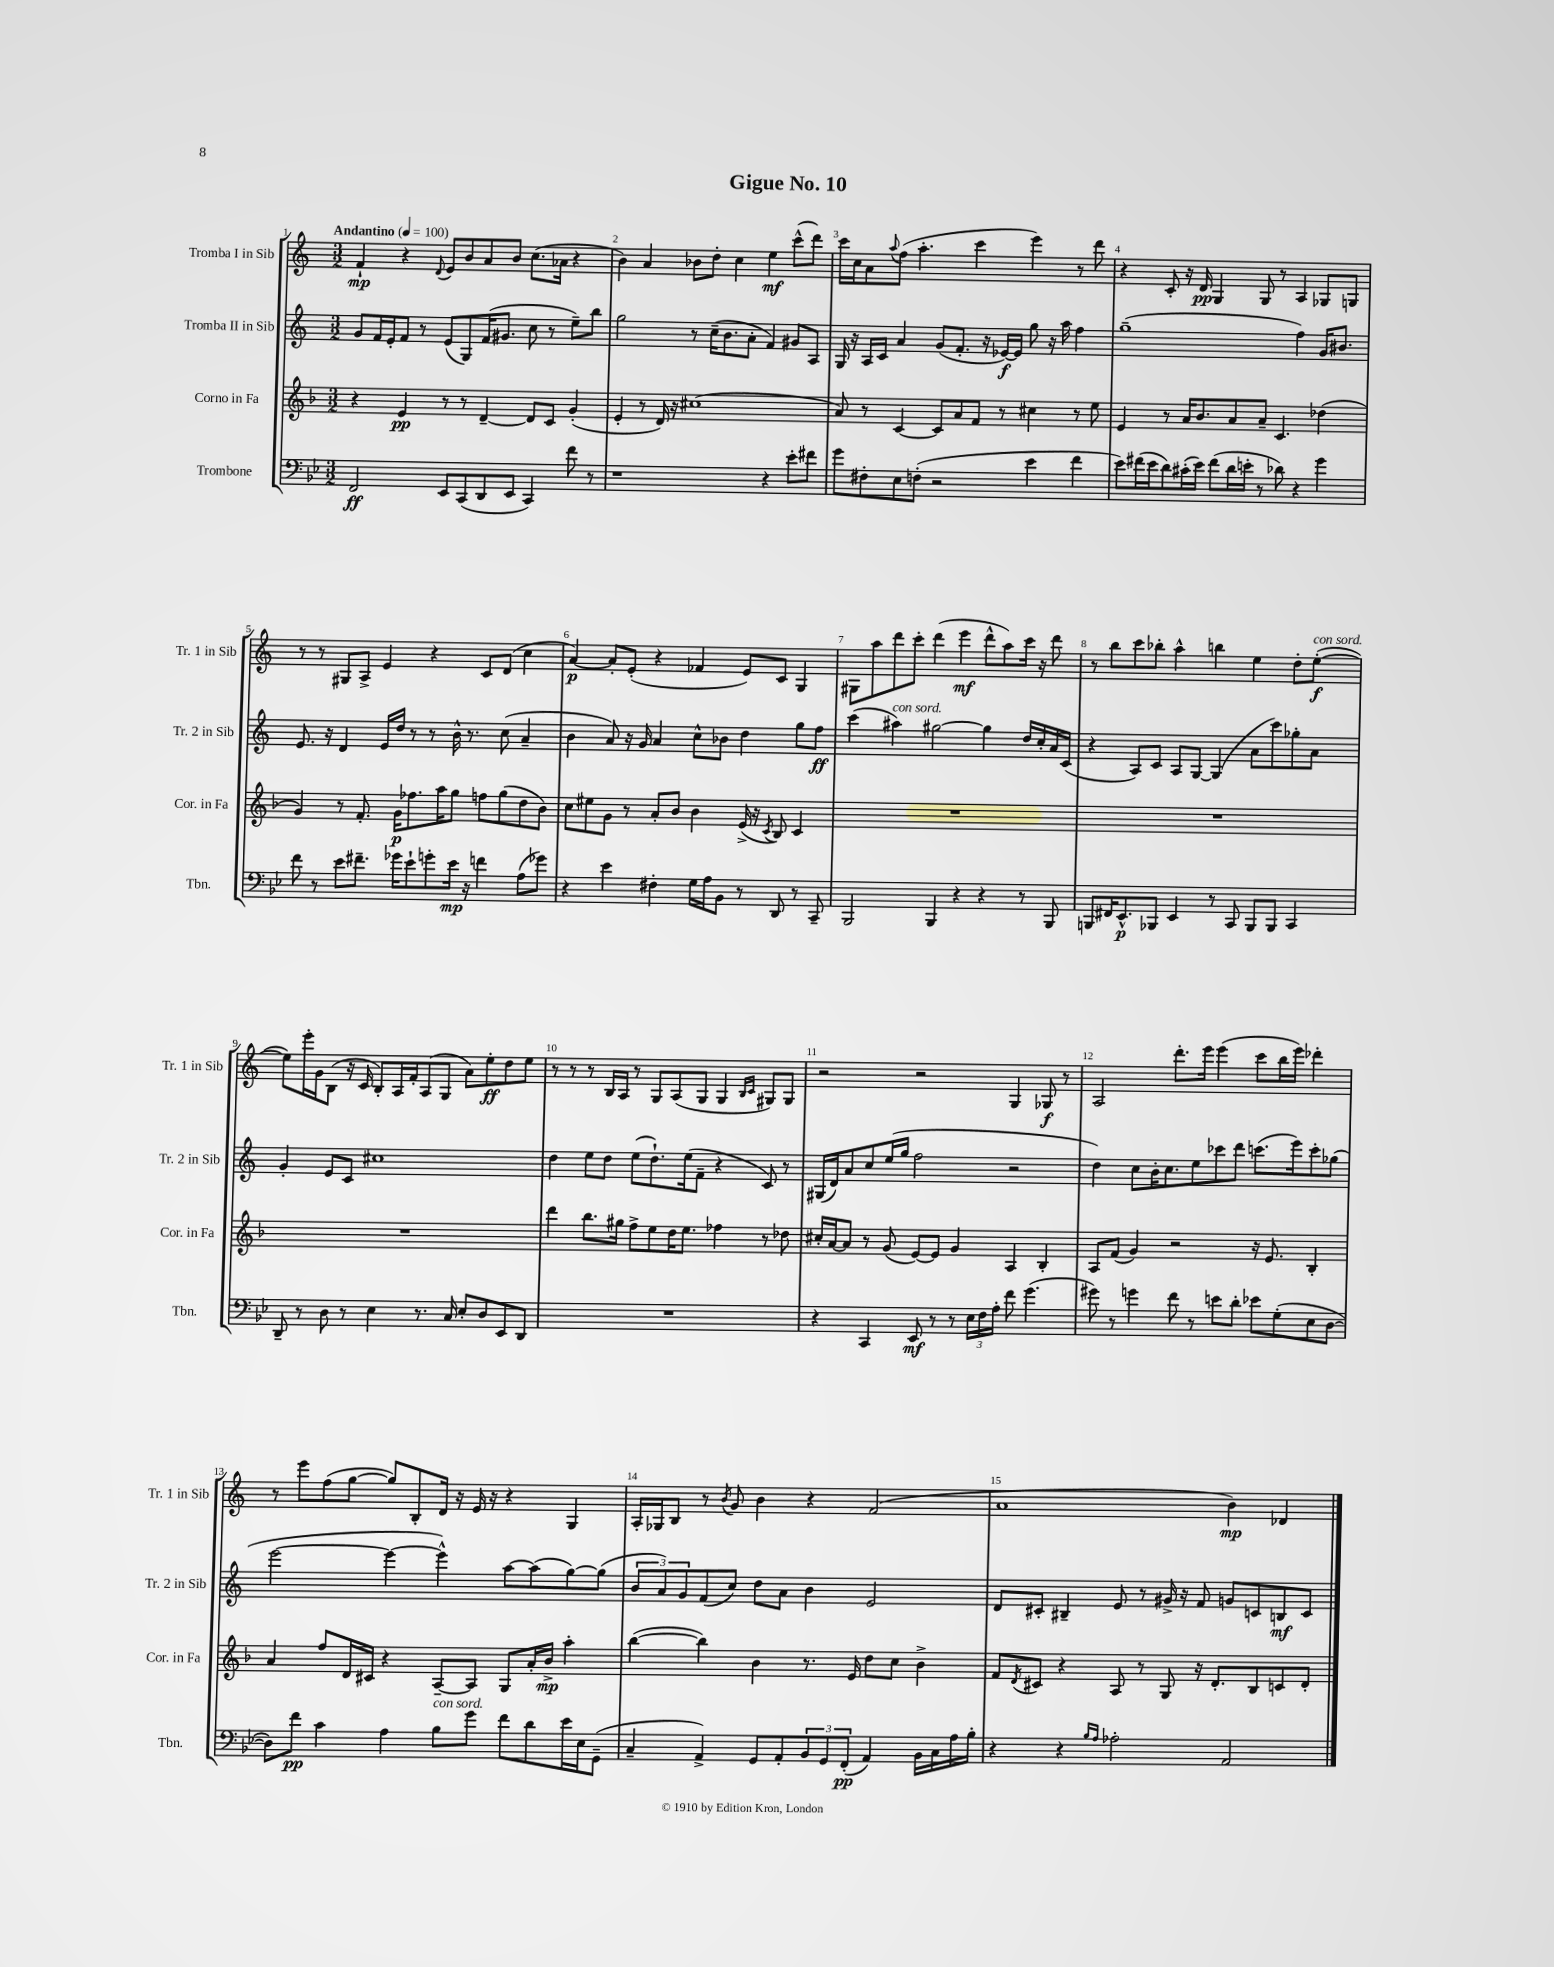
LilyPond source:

\header { title = "Gigue No. 10" }
<<
\new StaffGroup <<
\new Staff = "s0" \with { instrumentName = "Tromba I in Sib" shortInstrumentName = "Tr. 1 in Sib" } {
    \clef treble \key c \major \numericTimeSignature \time 3/2 \tempo "Andantino" 4 = 100
    f'4-!\mp r4 \appoggiatura { d'8 } e'8 b'8 a'8 b'8 c''8.( aes'16 r4 |
    b'4) a'4 bes'8 d''8-. c''4 e''4\mf c'''8-^( d'''8) |
    c'''16 c''16 a'8 \appoggiatura { a''8 } f''8( a''4.-. c'''4 e'''4) r8 d'''8 |
    r4 c'8-. r16 d'16\pp g4 g8 r8 a4 ges8 g8 |
    r8 r8 gis8 a8-> e'4 r4 c'8 d'8( c''4 |
    a'4~\p) a'8-. e'8-.( r4 fes'4 e'8) c'8 g4 |
    gis8 a''8 d'''8 c'''8-. d'''4( e'''4\mf d'''8-^ a''8) c'''16 r16 d'''8 |
    r8 b''8 c'''8 bes''8-. a''4-^ b''4 e''4 d''8-. e''8~-.\f^\markup { \italic "con sord." }( |
    e''8) e'''16-. g'16 b8( r16 c'16 b8-.) a16 f'16-. a8( g8 a'8) e''8-.\ff d''8 e''8 |
    r8 r8 r8 b16 a16 r8 g8 a8( g8 g4 \grace { b16 c'16 } gis8) gis8 |
    r2 r2 g4 ges8\f r8 |
    a2 d'''8.-. e'''16 e'''4( c'''8 b''16 e'''16) des'''4-. |
    r8 e'''8 f''8( g''8~ g''8) b8-. d'16 r16 e'16 r16 r4 g4 |
    a16-. ges16 b8 r8 \acciaccatura { b'8 } g'8 b'4 r4 f'2( |
    a'1 b'4\mp) des'4 \bar "|." |
}
\new Staff = "s1" \with { instrumentName = "Tromba II in Sib" shortInstrumentName = "Tr. 2 in Sib" } {
    \clef treble \key c \major \numericTimeSignature \time 3/2
    g'8 f'16 e'16-. f'8 r8 e'8( g8) f'16( gis'8. c''8 r8 e''8--) b''8 |
    g''2 r8 c''16--( b'8. a'8-. f'4) gis'8 a8 |
    g16 r16 a16 c'16 a'4 g'8( f'8.-. r16 ees'16~\f) ees'16 g''8 r16 a''16 f''4 |
    g''1--( f''4) g'16 bis'8. |
    e'8. r16 d'4 e'16 d''16 r8 r8 b'16-^ r8. c''8( a'4-- |
    b'4 a'8) r16 g'16 a'4 c''8-^ bes'8 d''4 g''8 f''8\ff |
    c'''4( ais''4^\markup { \italic "con sord." }) gis''2~ gis''4 d''16 c''16-. a'16 c'16( |
    r4 a8) c'8 a8 g8~ g4( a'8 c'''8) ges''8-. a'8 |
    g'4-. e'8 c'8 cis''1 |
    d''4 e''8 d''8 e''8( d''8.-!) e''16( f'8-- r4 c'8) r8 |
    gis16( d'16) a'8 c''8 e''16( g''16 f''2 r2 |
    d''4) c''8 b'16-. c''8. e''8 ces'''8 d'''8 c'''8.( e'''16) c'''8-. ges''8( |
    e'''2~ e'''4~ e'''4-^) a''8~ a''8( g''8~) g''8( |
    \tuplet 3/2 { b'8 a'8) g'8 } f'8( c''8) d''8 a'8 b'4 e'2 |
    d'8 cis'8-. bis4-- e'8 r8 gis'16-> r16 f'8 g'8 c'8 b8\mf c'8 \bar "|." |
}
\new Staff = "s2" \with { instrumentName = "Corno in Fa" shortInstrumentName = "Cor. in Fa" } {
    \clef treble \key f \major \numericTimeSignature \time 3/2
    r4 e'4\pp r8 r8 d'4~-- d'8 c'8 g'4-.( |
    e'4-. r8 d'16) r16 cis''1( |
    a'8) r8 c'4~ c'8 a'8 f'8 r8 cis''4 r8 e''8 |
    e'4 r8 a'16 bes'8. a'8 a'8-- c'4. des''4( |
    g'4) r8 f'8.-. g'16\p fes''8. a''16 g''8 f''8 g''8( d''8 bes'8) |
    c''8 eis''8 g'8 r8 a'8-. bes'8 bes'4 e'16->( r16 \acciaccatura { c'8 } bes8) c'4 |
    R1. |
    R1. |
    R1. |
    d'''4 bes''8. gis''16 f''8-> e''8 d''16 e''8. fes''4 r8 des''8 |
    cis''16-. a'16~ a'8 r8 g'8( e'8~) e'8 g'4 a4 bes4-. |
    a8 f'8( g'4) r2 r16 e'8. bes4-. |
    a'4 f''8 d'16 cis'16 r4 a8~-- a8 g8 a'16-. bes'16->\mp a''4-. |
    bes''4~( bes''4) bes'4 r8. e'16 d''8 c''8 bes'4-> |
    f'8 \acciaccatura { d'8 } cis'8 r4 a8 r8 g8 r16 d'8.-. bes8 c'8 d'8-. \bar "|." |
}
\new Staff = "s3" \with { instrumentName = "Trombone" shortInstrumentName = "Tbn." } {
    \clef bass \key bes \major \numericTimeSignature \time 3/2
    f,2\ff ees,8 c,8( d,8 ees,8 c,4) f'8 r8 |
    r1 r4 ees'8-. fis'8 |
    g'8 fis8-. ees8 f8-.( r2 ees'4 f'4 |
    ees'8) fis'16( ees'16 d'8) cis'16-.( ees'16) fis'8( d'16 e'16-. r8 des'8) r4 g'4 |
    f'8 r8 ees'8 fis'8.-- ges'16 ees'8-! g'8-. ees'16\mp r16 f'4 a8( ges'8) |
    r4 ees'4 fis4-. g16 a16 bes,8 r8 d,8 r8 c,8-- |
    bes,,2 bes,,4 r4 r4 r8 bes,,8 |
    b,,8 fis,16 ees,8.-^\p bes,,8 ees,4 r8 c,8 bes,,8 bes,,8 c,4 |
    d,8-- r8 d8 r8 ees4 r8. c16 ees8-. d8 ees,8 d,8 |
    R1. |
    r4 c,4 ees,8\mf r8 r8 \tuplet 3/2 { ees16 f16 a16-. } f'8 g'4.( |
    gis'8) r8 g'4 f'8 r8 e'8 d'8-. ees'8 g8-.( ees8 d8~ |
    d8) f'8\pp c'4 a4 bes8^\markup { \italic "con sord." } g'8 f'8 d'8 ees'16 ees16 g,8--( |
    c4-- a,4->) g,8 a,8-. \tuplet 3/2 { bes,8 g,8 f,8-.\pp( } a,4) bes,16 c16 a16 bes16-. |
    r4 r4 \grace { bes16 a16 } aes2-. a,2 \bar "|." |
}
>>
>>
\layout { \context { \Score \override BarNumber.break-visibility = ##(#f #t #t) barNumberVisibility = #all-bar-numbers-visible } }
